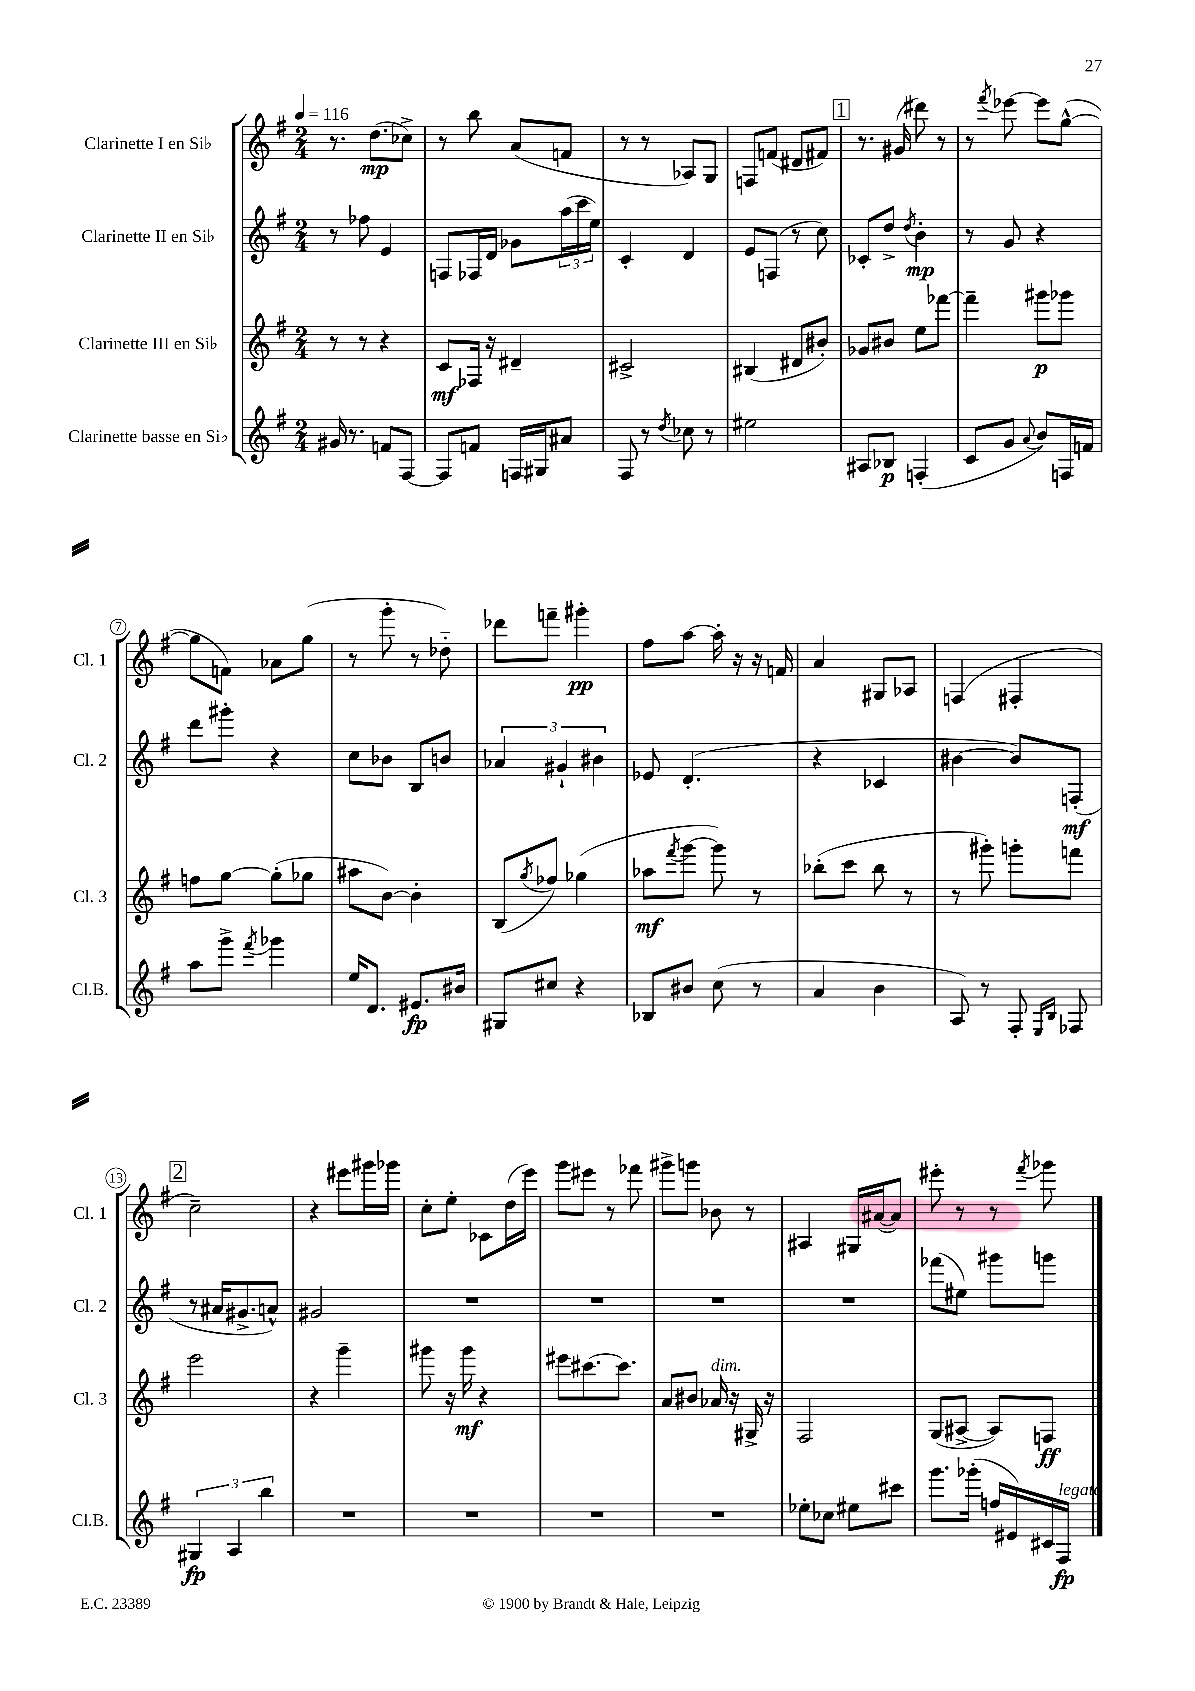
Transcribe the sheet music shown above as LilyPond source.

<<
\new StaffGroup <<
\new Staff = "s0" \with { instrumentName = "Clarinette I en Sib" shortInstrumentName = "Cl. 1" } {
    \clef treble \key g \major \numericTimeSignature \time 2/4 \tempo 4 = 116
    r8. d''8.\mp( ces''8->) |
    r8 b''8 a'8( f'8 |
    r8 r8 aes8) g8 |
    f8 f'8( dis'8 fis'8) |
    \mark \markup { \box "1" } r8. gis'16( dis'''8) r8 |
    r8 \acciaccatura { fis'''8 } ees'''8~ ees'''8 g''8~-^( |
    g''8 f'8) aes'8 g''8( |
    r8 g'''8-. r8 des''8-_) |
    des'''8 f'''8-- gis'''4-.\pp |
    fis''8 a''8~ a''16-. r16 r16 f'16 |
    a'4 gis8 aes8 |
    f4( fis4-. |
    \mark \markup { \box "2" } c''2--) |
    r4 eis'''8 gis'''16 ges'''16 |
    c''8-. e''8-. ces'8 d''16( e'''16) |
    g'''8 eis'''8 r8 fes'''8 |
    gis'''8-> g'''8 bes'8 r8 |
    ais4 gis16 ais'16~( ais'8) |
    eis'''8-. r8 r8 \acciaccatura { fis'''8 } ges'''8 \bar "|." |
}
\new Staff = "s1" \with { instrumentName = "Clarinette II en Sib" shortInstrumentName = "Cl. 2" } {
    \clef treble \key g \major \numericTimeSignature \time 2/4
    r8 fes''8 e'4 |
    f8 fes16 d'16 ges'8 \tuplet 3/2 { a''16( c'''16 e''16) } |
    c'4-. d'4 |
    e'8 f8( r8 c''8) |
    \mark \markup { \box "1" } ces'8-. d''8-> \acciaccatura { d''8 } b'4-.\mp |
    r8 g'8 r4 |
    d'''8 gis'''8-. r4 |
    c''8 bes'8 b8 b'8 |
    \tuplet 3/2 { aes'4 gis'4-! bis'4 } |
    ees'8 d'4.-.( |
    r4 ces'4 |
    bis'4~ bis'8) f8-.\mf( |
    \mark \markup { \box "2" } r8 ais'16 gis'8.-> a'8-^) |
    gis'2 |
    R2 |
    R2 |
    R2 |
    R2 |
    fes'''8( eis''8) gis'''8 g'''8 \bar "|." |
}
\new Staff = "s2" \with { instrumentName = "Clarinette III en Sib" shortInstrumentName = "Cl. 3" } {
    \clef treble \key g \major \numericTimeSignature \time 2/4
    r8 r8 r4 |
    c'8\mf fes16 r16 dis'4-- |
    cis'2-> |
    bis4( dis'8 bis'8-.) |
    \mark \markup { \box "1" } ges'8 bis'8 e''8 fes'''8~ |
    fes'''4-- gis'''8\p ges'''8 |
    f''8 g''8~ g''8-.( ges''8 |
    ais''8 b'8~) b'4-. |
    b8( \acciaccatura { g''8 } fes''8) ges''4( |
    aes''8\mf \acciaccatura { fis'''8 } g'''8~ g'''8) r8 |
    bes''8-.( c'''8 bes''8 r8 |
    r8 gis'''8-.) g'''8-. f'''8 |
    \mark \markup { \box "2" } e'''2 |
    r4 g'''4-- |
    gis'''8 r16 gis'''16\mf r4 |
    eis'''8 cis'''8.~ cis'''8. |
    a'8 bis'8 aes'16^\markup { \italic "dim." } r16 gis16-> r16 |
    fis2 |
    g8( ais8~-> ais8) f8\ff \bar "|." |
}
\new Staff = "s3" \with { instrumentName = "Clarinette basse en Sib" shortInstrumentName = "Cl.B." } {
    \clef treble \key g \major \numericTimeSignature \time 2/4
    gis'16 r8. f'8 fis8~ |
    fis8 f'8 f16 gis16 ais'8 |
    fis8 r8 \acciaccatura { d''8 } ces''8 r8 |
    eis''2 |
    \mark \markup { \box "1" } ais8 bes8\p f4-.( |
    c'8 g'8 \appoggiatura { a'8 } b'8) f16 f'16 |
    a''8 g'''8-> \acciaccatura { fis'''8 } ges'''4 |
    e''16 d'8. eis'8.\fp bis'16 |
    gis8 cis''8 r4 |
    bes8 bis'8 c''8( r8 |
    a'4 b'4 |
    a8) r8 fis8-. \grace { e16 b16 } fes8 |
    \mark \markup { \box "2" } \tuplet 3/2 { gis4\fp a4 b''4 } |
    R2 |
    R2 |
    R2 |
    R2 |
    ees''8-. ces''8 eis''8 cis'''8 |
    g'''8. ges'''16-.( f''16 eis'16) cis'16 fis16\fp^\markup { \italic "legato" } \bar "|." |
}
>>
>>
\layout { \context { \Score \override BarNumber.stencil = #(make-stencil-circler 0.1 0.3 ly:text-interface::print) } }
